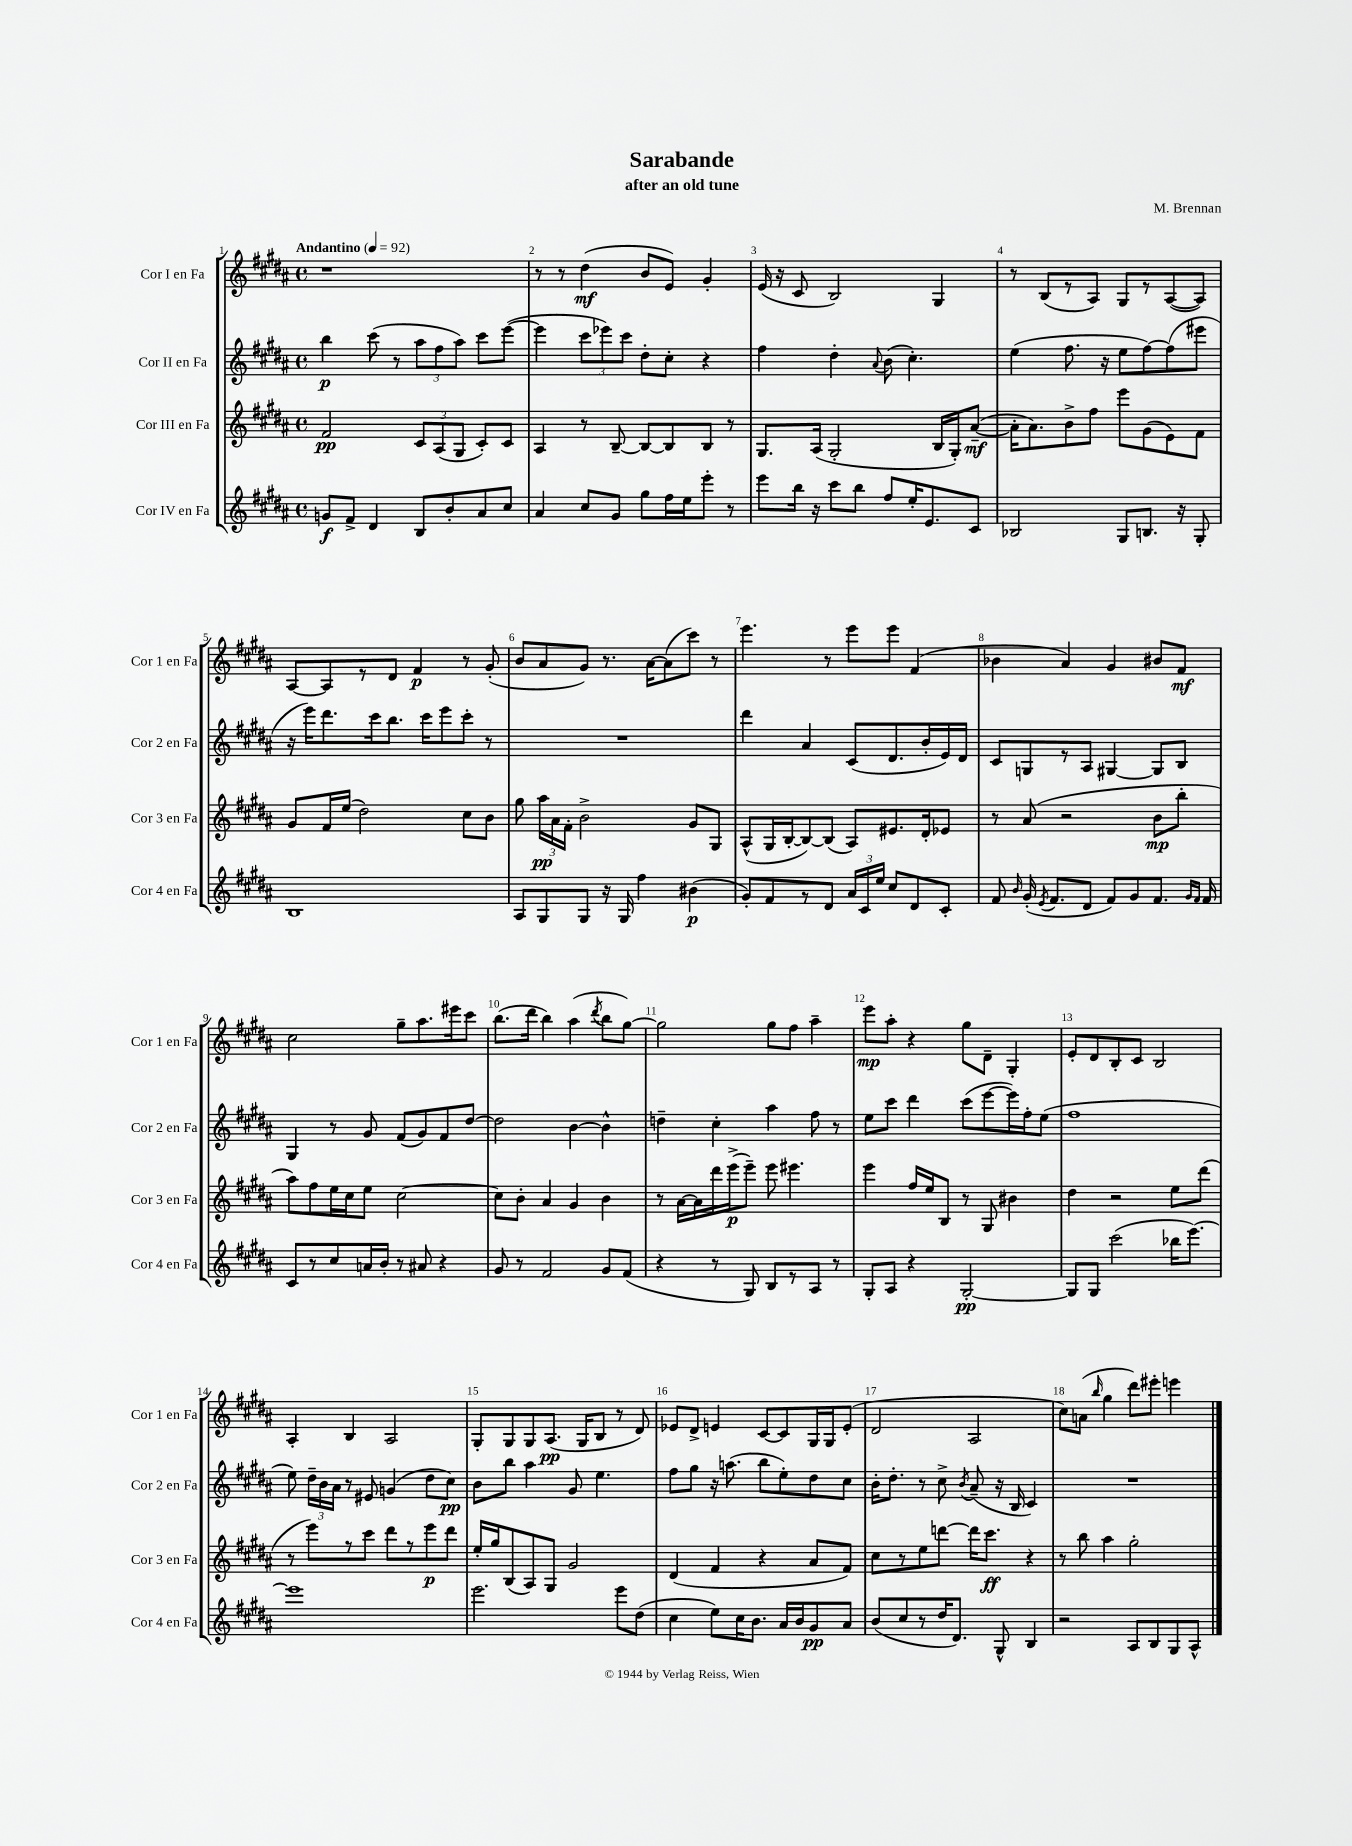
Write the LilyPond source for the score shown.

\header { title = "Sarabande" composer = "M. Brennan" subtitle = "after an old tune" }
<<
\new StaffGroup <<
\new Staff = "s0" \with { instrumentName = "Cor I en Fa" shortInstrumentName = "Cor 1 en Fa" } {
    \clef treble \key b \major \defaultTimeSignature \time 4/4 \tempo "Andantino" 4 = 92
    \autoBeamOff r1 |
    r8 r8 dis''4\mf( b'8[ e'8]) gis'4-. |
    e'16( r16 cis'8 b2) gis4 |
    r8 b8[( r8 ais8]) gis8[ r8 ais8~( ais8]) |
    ais8[~ ais8 r8 dis'8] fis'4\p r8 gis'8-.( |
    b'8[ ais'8 gis'8]) r8. ais'16[~ ais'8( cis'''8]) r8 |
    e'''4. r8 e'''8[ e'''8] fis'4( |
    bes'4 ais'4) gis'4 bis'8[ fis'8]\mf |
    cis''2 gis''8[-- ais''8. eis'''16 cis'''8] |
    b''8.[( dis'''16] b''4) ais''4( \acciaccatura { dis'''8 } b''8[ gis''8]~) |
    gis''2 gis''8[ fis''8] ais''4-- |
    e'''8[\mp ais''8]-. r4 gis''8[ dis'8]-- gis4-. |
    e'8[-. dis'8 b8-. cis'8] b2 |
    ais4-. b4 ais2 |
    gis8[-. gis8 gis8 ais8.]\pp( gis16[ b8] r8 dis'8) |
    ees'8[ dis'8]-> e'4 cis'8[~ cis'8 gis16 gis16 e'8]-.( |
    dis'2 ais2 |
    cis''8[) a'8]( \grace { b''16 } gis''4 dis'''8[) eis'''8]-. e'''4 \bar "|." |
}
\new Staff = "s1" \with { instrumentName = "Cor II en Fa" shortInstrumentName = "Cor 2 en Fa" } {
    \clef treble \key b \major \defaultTimeSignature \time 4/4
    \autoBeamOff b''4\p cis'''8( r8 \tuplet 3/2 { ais''8[ fis''8 ais''8]) } cis'''8[ e'''8]~( |
    e'''4 \tuplet 3/2 { cis'''8[ ees'''8) cis'''8] } dis''8[-. cis''8]-. r4 |
    fis''4 dis''4-. \appoggiatura { ais'8 } b'8( cis''4.-.) |
    e''4( fis''8. r16 e''8[ fis''8~) fis''8( eis'''8] |
    r16 e'''16[) dis'''8. cis'''16 b''8.] cis'''16[ e'''8 cis'''8]-. r8 |
    R1 |
    dis'''4 ais'4 cis'8[( dis'8. b'16-. e'16) dis'16] |
    cis'8[ g8 r8 ais8] gis4~ gis8[ b8] |
    gis4 r8 gis'8 fis'8[( gis'8) fis'8 dis''8]~ |
    dis''2 b'4~ b'4-^ |
    d''4-- cis''4-. ais''4 fis''8 r8 |
    e''8[ cis'''8] dis'''4 cis'''8[( e'''8~ e'''16) fis''16-. e''8]( |
    fis''1 |
    e''8) \tuplet 3/2 { dis''16[-- b'16 ais'16] } r8 eis'8 g'4( dis''8[ cis''8]\pp) |
    b'8[ b''8] ais''4 gis'8 e''4. |
    fis''8[ gis''8] r16 a''8.( b''8[ e''8-.) dis''8 cis''8] |
    b'16[-. dis''8.]-. r8 cis''8-> \acciaccatura { b'8 } ais'8--( r16 b16 cis'4) |
    R1 \bar "|." |
}
\new Staff = "s2" \with { instrumentName = "Cor III en Fa" shortInstrumentName = "Cor 3 en Fa" } {
    \clef treble \key b \major \defaultTimeSignature \time 4/4
    \autoBeamOff fis'2\pp \tuplet 3/2 { cis'8[ ais8( gis8] } cis'8[-.) cis'8] |
    ais4 r8 b8~-- b8[~ b8 b8] r8 |
    gis8.[ ais16]( gis2-. b16[ gis16-.) ais'8]~--\mf( |
    ais'16[-. ais'8.) b'8-> fis''8] e'''8[ gis'8( e'8) fis'8] |
    gis'8[ fis'16 e''16]( dis''2) cis''8[ b'8] |
    gis''8 \tuplet 3/2 { ais''16[\pp ais'16 fis'16]-. } b'2-> gis'8[ gis8] |
    ais8[-^( gis16 b16~-. b8~) b8]( ais8[) eis'8. dis'16-. ees'8] |
    r8 ais'8( r2 b'8[\mp b''8]-. |
    ais''8[) fis''8 e''16 cis''16 e''8] cis''2~ |
    cis''8[ b'8]-. ais'4 gis'4 b'4 |
    r8 ais'16[~ ais'16 dis'''16 e'''16->\p( e'''8]--) e'''8 eis'''4. |
    e'''4 fis''16[ e''16 b8] r8 gis8 bis'4 |
    dis''4 r2 e''8[ dis'''8]( |
    r8 e'''8[) r8 cis'''8] dis'''8[ r8 e'''8\p dis'''8] |
    e''16[-. gis''16 b8( ais8) gis8] gis'2 |
    dis'4( fis'4 r4 ais'8[ fis'8]) |
    cis''8[ r8 e''8 d'''8]~ d'''16[ cis'''8.]\ff r4 |
    r8 b''8 ais''4 gis''2-. \bar "|." |
}
\new Staff = "s3" \with { instrumentName = "Cor IV en Fa" shortInstrumentName = "Cor 4 en Fa" } {
    \clef treble \key b \major \defaultTimeSignature \time 4/4
    \autoBeamOff g'8[\f fis'8]-> dis'4 b8[ b'8-. ais'8 cis''8] |
    ais'4 cis''8[ gis'8] gis''8[ fis''16 e''16 e'''8]-. r8 |
    e'''8[ b''16] r16 cis'''8[ b''8] fis''8[ e''16-. e'8. cis'8] |
    bes2 gis8[ b8.] r16 gis8-. |
    b1 |
    ais8[ gis8 gis8] r16 gis16 fis''4 bis'4\p( |
    gis'8[-.) fis'8 r8 dis'8] \tuplet 3/2 { ais'16[ cis'16 e''16] } cis''8[ dis'8 cis'8]-. |
    fis'8 \grace { b'16 } gis'16-.( \acciaccatura { e'8 } fis'8.[ dis'8] fis'8[) gis'8 fis'8.] \grace { gis'16[ fis'16] } fis'16 |
    cis'8[ r8 cis''8 a'16 b'16]-. r8 ais'8 r4 |
    gis'8 r8 fis'2 gis'8[ fis'8]( |
    r4 r8 gis8) b8[ r8 ais8] r8 |
    gis8[-. ais8] r4 gis2~-.\pp |
    gis8[ gis8] cis'''2( bes''16[ e'''8.]~) |
    e'''1 |
    e'''2. e'''8[ dis''8]( |
    cis''4 e''8[) cis''16 b'8.] ais'16[ b'16 gis'8\pp ais'8] |
    b'8[( cis''8 r8 dis''16 dis'8.]) gis8-^ b4 |
    r2 ais8[ b8 gis8 ais8]-^ \bar "|." |
}
>>
>>
\layout { \context { \Score \override BarNumber.break-visibility = ##(#f #t #t) barNumberVisibility = #all-bar-numbers-visible } }
